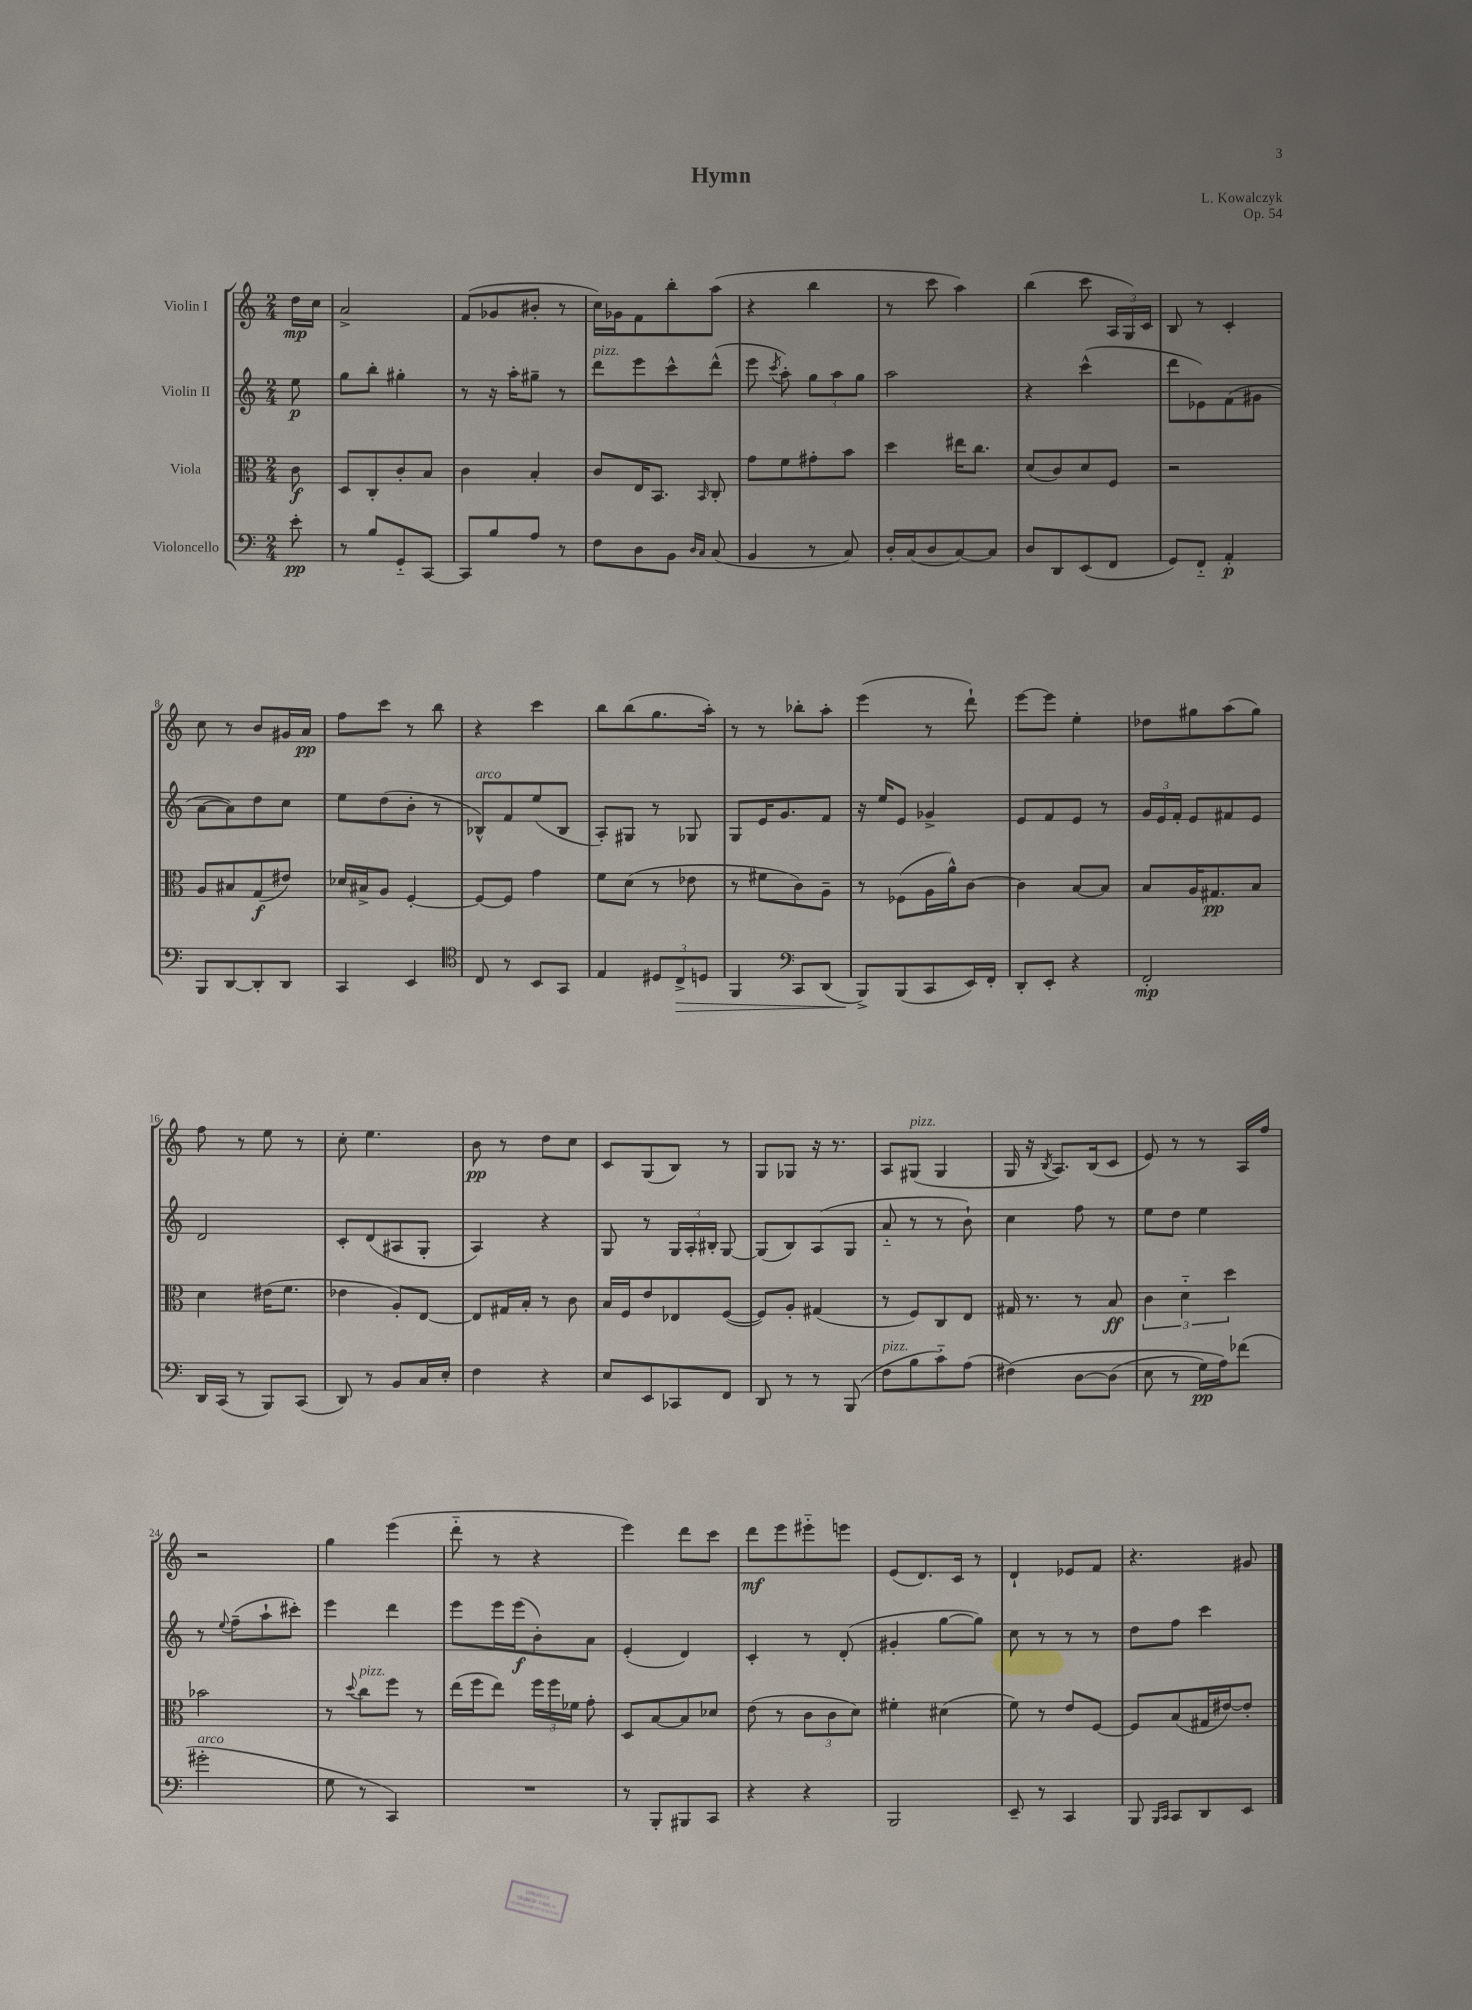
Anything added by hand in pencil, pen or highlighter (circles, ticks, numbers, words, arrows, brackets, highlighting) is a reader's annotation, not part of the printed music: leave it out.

**kern	**dynam	**kern	**dynam	**kern	**dynam	**kern	**dynam
*part4	*part4	*part3	*part3	*part2	*part2	*part1	*part1
*staff4	*staff4	*staff3	*staff3	*staff2	*staff2	*staff1	*staff1
*I"Violoncello	*	*I"Viola	*	*I"Violin II	*	*I"Violin I	*
*clefF4	*	*clefC3	*	*clefG2	*	*clefG2	*
*k[]	*	*k[]	*	*k[]	*	*k[]	*
*M2/4	*	*M2/4	*	*M2/4	*	*M2/4	*
=	=	=	=	=	=	=	=
8e'\	pp	8c\	f	8ee\	p	16dd\LL	mp
.	.	.	.	.	.	16cc\JJ	.
=1	=1	=1	=1	=1	=1	=1	=1
8r	.	8D/L	.	8gg\L	.	2a^/	.
8B/L	.	8C'/	.	8bb'\J	.	.	.
8GG/	.	8c'/	.	4gg#X'\	.	.	.
[8CC/J	.	8B/J	.	.	.	.	.
=2	=2	=2	=2	=2	=2	=2	=2
8CC/L]	.	4c\	.	8r	.	(8f/L	.
8B/	.	.	.	16r	.	8g-X/	.
.	.	.	.	16aa'\KL	.	.	.
8A/J	.	4B'/	.	8gg#X~\J	.	8b#X'/J	.
8r	.	.	.	8r	.	8r	.
=3	=3	=3	=3	=3	=3	=3	=3
!	!	!	!	!LO:TX:a:i:t=pizz.	!	!	!
8F\L	.	8c/L	.	8ddd\L	.	16cc\LL)	.
.	.	.	.	.	.	16g-X\J	.
8D\	.	16E/K	.	8eee\	.	8f\	.
.	.	8.BB/J	.	.	.	.	.
8BB\J	.	.	.	8ccc^^\	.	8bb'\	.
16qqD/LL	.	.	.	.	.	.	.
16qqC/JJ	.	16qqBB/	.	.	.	.	.
(8C/	.	8C'/	.	(8ddd^^\J	.	(8aa\J	.
=4	=4	=4	=4	=4	=4	=4	=4
4BB/	.	8g\L	.	8eee\	.	4r	.
.	.	.	.	8qccc/	.	.	.
.	.	8f\	.	8aa'\)	.	.	.
8r	.	8g#X'\	.	12gg\L	.	4bb\	.
.	.	.	.	12aa\	.	.	.
8C/)	.	8b\J	.	.	.	.	.
.	.	.	.	12gg\J	.	.	.
=5	=5	=5	=5	=5	=5	=5	=5
16D'/LL	.	4dd\	.	2aa\	.	8r	.
(16C/J	.	.	.	.	.	.	.
8D/	.	.	.	.	.	8ccc\	.
[8C/)	.	16ee#X\KL	.	.	.	4aa\)	.
.	.	8.cc\J	.	.	.	.	.
8C/J]	.	.	.	.	.	.	.
=6	=6	=6	=6	=6	=6	=6	=6
8D/L	.	(8d/L	.	4r	.	(4bb\	.
8DD/	.	8c/)	.	.	.	.	.
(8EE/	.	8d/	.	(4ccc^^\	.	8ccc\	.
8FF/J	.	8F/J	.	.	.	24A/LL	.
.	.	.	.	.	.	24G/)	.
.	.	.	.	.	.	24c/JJ	.
=7	=7	=7	=7	=7	=7	=7	=7
8GG/L)	.	2r	.	8ddd\L	.	8B/	.
8FF/J	.	.	.	8e-X\)	.	8r	.
4AA'/	p	.	.	(8f\	.	4c'/	.
.	.	.	.	8g#X\J	.	.	.
!!LO:LB:g=z
=8	=8	=8	=8	=8	=8	=8	=8
8BBB/L	.	8A/L	.	[8a\L	.	8cc\	.
[8DD/	.	8B#X/	.	8a\])	.	8r	.
8DD'/]	.	(8G/	f	8dd\	.	8b/L	.
8DD/J	.	8e#X/J)	.	8cc\J	.	16g#X/L	.
.	.	.	.	.	.	16a/JJ	pp
=9	=9	=9	=9	=9	=9	=9	=9
4CC/	.	16d-X/LL	.	8ee\L	.	8ff\L	.
.	.	16B#X^/J	.	.	.	.	.
.	.	8A/J	.	(8dd\	.	8ccc\J	.
4EE/	.	[4F'/	.	8b'\J	.	8r	.
.	.	.	.	8r	.	8bb\	.
=10	=10	=10	=10	=10	=10	=10	=10
*clefC4	*	*	*	*	*	*	*
!	!	!	!	!LO:TX:a:i:t=arco	!	!	!
8C/	.	8F/L_	.	8B-X^^/L)	.	4r	.
8r	.	8F/J]	.	8f/	.	.	.
8BB/L	.	4g\	.	(8ee/	.	4ccc\	.
8GG/J	.	.	.	8B-/J	.	.	.
=11	=11	=11	=11	=11	=11	=11	=11
4E/	.	8f\L	.	8A'/L)	.	8bb\L	.
.	.	(8d\J	.	8G#X/J	.	(8bb\	.
12D#X/L	.	8r	.	8r	.	8.gg\	.
!	!LO:HP:b	!	!	!	!	!	!
12C^/	>	.	.	.	.	.	.
.	.	8e-X\	.	8G-X/	.	.	.
12Dn/J	.	.	.	.	.	.	.
.	.	.	.	.	.	16aa'\Jk)	.
=12	=12	=12	=12	=12	=12	=12	=12
4FF/	.	8r	.	8G/L	.	8r	.
.	.	8f#X\L	.	16e/K	.	8r	.
.	.	.	.	8.g/	.	.	.
*clefF4	*	*	*	*	*	*	*
8CC/L	.	8c\)	.	.	.	8bb-X'\L	.
(8DD/J	.	8A~\J	.	8f/J	.	8aa'\J	.
=13	=13	=13	=13	=13	=13	=13	=13
8BBB^/L)	.	8r	.	16r	.	(4eee\	.
.	.	.	.	16ee/KL	.	.	.
(8BBB/	]	(8F-X\L	.	8e/J	.	.	.
8CC/	.	16A\L	.	4g-X^/	.	8r	.
.	.	16a^^\J)	.	.	.	.	.
16EE/L)	.	[8c\J	.	.	.	8ddd`\)	.
16FF'/JJ	.	.	.	.	.	.	.
=14	=14	=14	=14	=14	=14	=14	=14
8DD'/L	.	4c\]	.	8e/L	.	[8eee\L	.
8EE'/J	.	.	.	8f/	.	8eee\J]	.
4r	.	[8B/L	.	8e/J	.	4ee'\	.
.	.	8B/J]	.	8r	.	.	.
=15	=15	=15	=15	=15	=15	=15	=15
2FF'/	mp	8B/L	.	24g/LL	.	8dd-X\L	.
.	.	.	.	24e/	.	.	.
.	.	.	.	24f'/JJ	.	.	.
.	.	16A/K	.	8e/L	.	8gg#X\	.
.	.	8.G#X/	pp	.	.	.	.
.	.	.	.	8f#X/	.	(8aa\	.
.	.	8B/J	.	8e/J	.	8gg#\J)	.
!!LO:LB:g=z
=16	=16	=16	=16	=16	=16	=16	=16
16DD/LL	.	4d\	.	2d/	.	8ff\	.
(16CC/JJ	.	.	.	.	.	.	.
8r	.	.	.	.	.	8r	.
8BBB/L)	.	(16e#X\KL	.	.	.	8ee\	.
.	.	8.f\J	.	.	.	.	.
(8CC/J	.	.	.	.	.	8r	.
=17	=17	=17	=17	=17	=17	=17	=17
8DD/)	.	4e-X\	.	8c'/L	.	8cc'\	.
8r	.	.	.	(8d/	.	4.ee\	.
8BB/L	.	8A'/L)	.	8A#X/	.	.	.
16C/L	.	[8E/J	.	8G'/J	.	.	.
16E'/JJ	.	.	.	.	.	.	.
=18	=18	=18	=18	=18	=18	=18	=18
4F\	.	8E/L]	.	4A/)	.	8b\	pp
.	.	16G#X/L	.	.	.	8r	.
.	.	16B'/JJ	.	.	.	.	.
4r	.	8r	.	4r	.	8dd\L	.
.	.	8c\	.	.	.	8cc\J	.
=19	=19	=19	=19	=19	=19	=19	=19
8E/L	.	16B/LL	.	8G/	.	8c/L	.
.	.	16F/J	.	.	.	.	.
8EE/	.	8e/	.	8r	.	(8G/	.
8CC-X/	.	8E-X/	.	24G/LL	.	8B/J)	.
.	.	.	.	24A'/	.	.	.
.	.	.	.	24B#X'/JJ	.	.	.
8FF/J	.	([8F/J	.	[8G/	.	8r	.
=20	=20	=20	=20	=20	=20	=20	=20
8DD/	.	8F/L])	.	(8G/L]	.	8G/L	.
8r	.	8A'/J	.	8B/)	.	8G-X/J	.
8r	.	(4G#X/	.	(8A/	.	16r	.
.	.	.	.	.	.	8.r	.
(8BBB/	.	.	.	8G/J	.	.	.
=21	=21	=21	=21	=21	=21	=21	=21
!LO:TX:a:i:t=pizz.	!	!	!	!	!	!	!
8F\L	.	8r	.	8a/	.	8A/L	.
!	!	!	!	!	!	!LO:TX:a:i:t=pizz.	!
8B\	.	8F/L)	.	8r	.	(8G#X/J	.
8c\)	.	8C/	.	8r	.	4G#/	.
(8A\J	.	8E/J	.	8b`\)	.	.	.
=22	=22	=22	=22	=22	=22	=22	=22
(4F#X\)	.	16G#X/	.	4cc\	.	16G/	.
.	.	8.r	.	.	.	16r	.
.	.	.	.	.	.	8qB/	.
.	.	.	.	.	.	8.A/L)	.
[8D\L	.	8r	.	8ff\	.	.	.
.	.	.	.	.	.	(16B/k	.
(8D\J]	.	8B/	ff	8r	.	8c/J	.
=23	=23	=23	=23	=23	=23	=23	=23
8E\	.	6c\	.	8ee\L	.	8e/)	.
8r	.	.	.	8dd\J	.	8r	.
.	.	6d\	.	.	.	.	.
16G\LL)	pp	.	.	4ee\	.	8r	.
16A\J)	.	.	.	.	.	.	.
.	.	6dd\	.	.	.	.	.
(8f-X\J	.	.	.	.	.	16A/LL	.
.	.	.	.	.	.	16ff/JJ	.
!!LO:LB:g=z
=24	=24	=24	=24	=24	=24	=24	=24
!LO:TX:a:i:t=arco	!	!	!	!	!	!	!
2g#X'\	.	2b-X\	.	8r	.	2r	.
.	.	.	.	8qqee/	.	.	.
.	.	.	.	(8ff~\L	.	.	.
.	.	.	.	8aa`\	.	.	.
.	.	.	.	8ccc#X'\J)	.	.	.
=25	=25	=25	=25	=25	=25	=25	=25
8G\	.	8r	.	4eee\	.	4gg\	.
.	.	8qqdd/	.	.	.	.	.
!	!	!LO:TX:a:i:t=pizz.	!	!	!	!	!
8r	.	8cc\L	.	.	.	.	.
4CC/)	.	8ff\J	.	4ddd\	.	(4eee\	.
.	.	8r	.	.	.	.	.
=26	=26	=26	=26	=26	=26	=26	=26
2r	.	(16ee\LL	.	8eee\L	.	8ddd\	.
.	.	16ff\J	.	.	.	.	.
.	.	8ee\J)	.	16eee\L	.	8r	.
.	.	.	.	(16eee\J	f	.	.
.	.	24ff\LL	.	8b'\)	.	4r	.
.	.	24ff\	.	.	.	.	.
.	.	24f-X\JJ	.	.	.	.	.
.	.	8g'\	.	8a\J	.	.	.
=27	=27	=27	=27	=27	=27	=27	=27
8r	.	8D/L	.	(4e'/	.	4eee\)	.
8BBB'/L	.	[8B/	.	.	.	.	.
8BBB#X/	.	8B/]	.	4d/)	.	8ddd\L	.
8CC/J	.	8d-X/J	.	.	.	8ccc\J	.
=28	=28	=28	=28	=28	=28	=28	=28
4r	.	(8e\	.	4c'/	.	8ddd\L	mf
.	.	8r	.	.	.	8eee\	.
4r	.	12c\L	.	8r	.	8eee#X\	.
.	.	12c\	.	.	.	.	.
.	.	.	.	(8d'/	.	8eeen\J	.
.	.	12d\J)	.	.	.	.	.
=29	=29	=29	=29	=29	=29	=29	=29
2BBB/	.	4f#X'\	.	4g#X'/	.	(8e/L	.
.	.	.	.	.	.	8.d/)	.
.	.	(4d#X\	.	[8gg\L	.	.	.
.	.	.	.	.	.	16c/Jk	.
.	.	.	.	8gg\J])	.	8r	.
=30	=30	=30	=30	=30	=30	=30	=30
8EE~/	.	8f\)	.	8cc\	.	4d`/	.
8r	.	8r	.	8r	.	.	.
4CC/	.	8e/L	.	8r	.	8e-X/L	.
.	.	[8F/J	.	8r	.	8f/J	.
=31	=31	=31	=31	=31	=31	=31	=31
8BBB/	.	8F/L]	.	8dd\L	.	4.r	.
16qqBBB/LL	.	.	.	.	.	.	.
16qqCC/JJ	.	.	.	.	.	.	.
8CC/L	.	(8B/	.	8ff\J	.	.	.
8DD/	.	16G#X/L	.	4ccc\	.	.	.
.	.	[16e#X/J)	.	.	.	.	.
8EE/J	.	8e#'/J]	.	.	.	8g#X/	.
==	==	==	==	==	==	==	==
*-	*-	*-	*-	*-	*-	*-	*-
